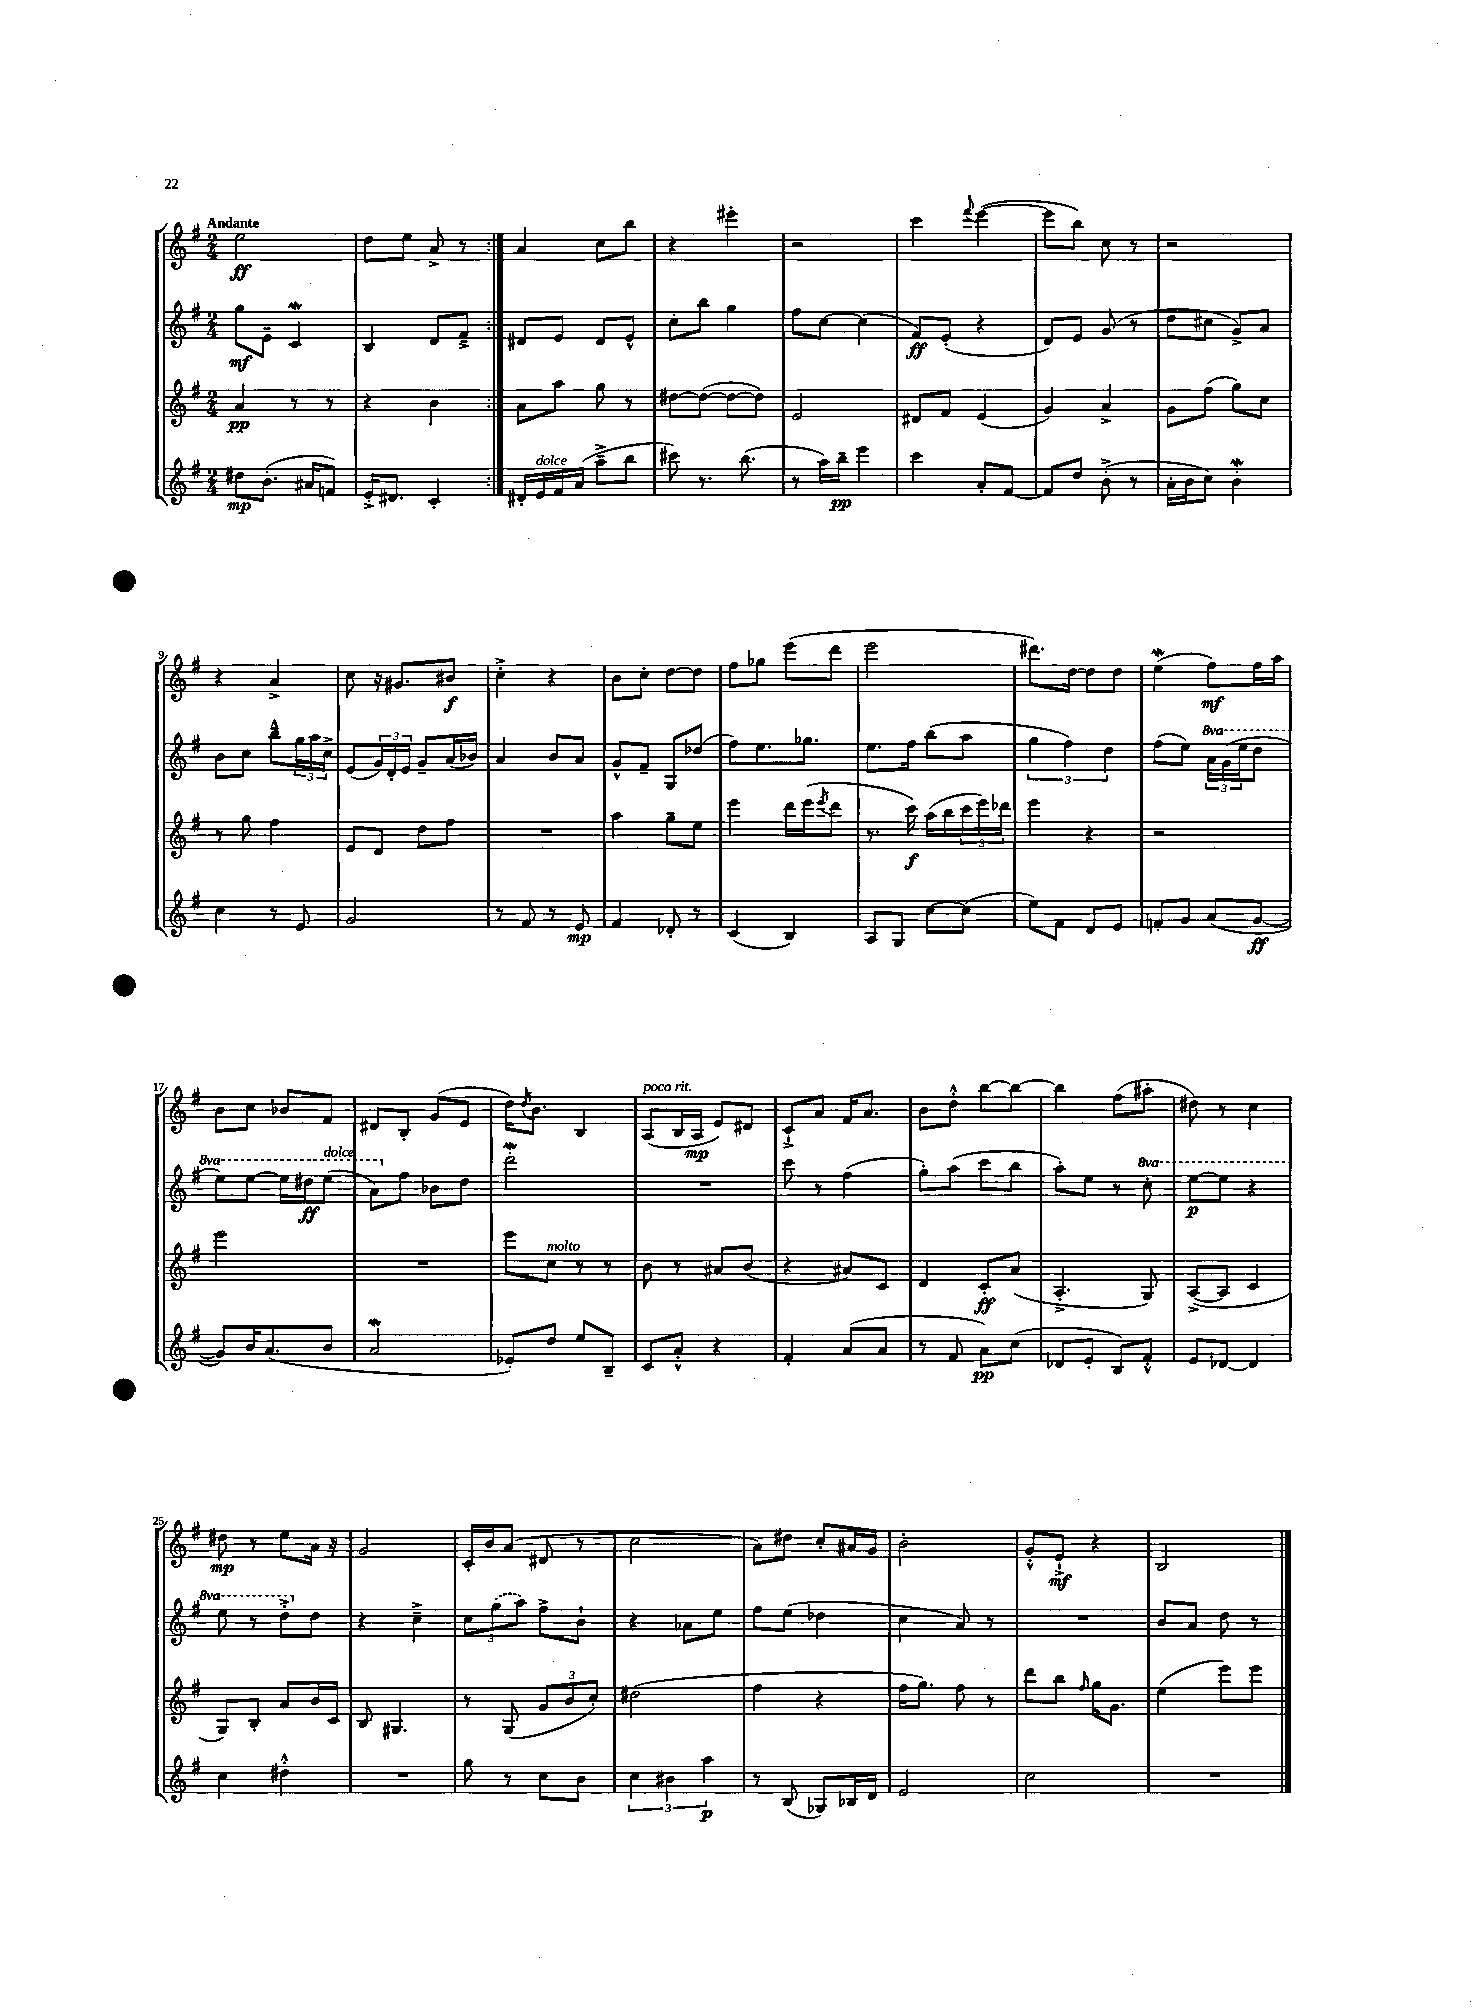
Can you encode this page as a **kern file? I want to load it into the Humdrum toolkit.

**kern	**dynam	**kern	**dynam	**kern	**dynam	**kern	**dynam
*part4	*part4	*part3	*part3	*part2	*part2	*part1	*part1
*staff4	*staff4	*staff3	*staff3	*staff2	*staff2	*staff1	*staff1
*clefG2	*	*clefG2	*	*clefG2	*	*clefG2	*
*k[f#]	*	*k[f#]	*	*k[f#]	*	*k[f#]	*
*M2/4	*	*M2/4	*	*M2/4	*	*M2/4	*
=1	=1	=1	=1	=1	=1	=1	=1
!	!	!	!	!	!	!LO:TX:a:B:t=Andante	!
8dd#X\L	mp	4a/	pp	8gg\L	mf	2ee\	ff
(8.b'\J	.	.	.	8e~\J	.	.	.
.	.	8r	.	4cw/	.	.	.
16a#X/KL	.	.	.	.	.	.	.
8fn/J)	.	8r	.	.	.	.	.
=2	=2	=2	=2	=2	=2	=2	=2
16e'^/KL	.	4r	.	4B/	.	8dd\L	.
8.d#X/J	.	.	.	.	.	.	.
.	.	.	.	.	.	8ee\J	.
4c'/	.	4b\	.	8d/L	.	8a^/	.
.	.	.	.	8f#~^/J	.	8r	.
=3:|!	=3:|!	=3:|!	=3:|!	=3:|!	=3:|!	=3:|!	=3:|!
16d#X'/LL	.	8a\L	.	8d#X/L	.	4a/	.
!LO:TX:a:i:t=dolce	!	!	!	!	!	!	!
16e/	.	.	.	.	.	.	.
16f#/	.	8aa\J	.	8e/J	.	.	.
(16a/JJ	.	.	.	.	.	.	.
8aa~^\L	.	8gg\	.	8d#/L	.	8cc\L	.
8bb\J	.	8r	.	8e^^/J	.	8bb\J	.
=4	=4	=4	=4	=4	=4	=4	=4
8ccc#X\)	.	[8dd#X\L	.	8cc'\L	.	4r	.
8.r	.	(8dd#\J_	.	8bb\J	.	.	.
.	.	8dd#\L_	.	4gg\	.	4eee#X'\	.
(8.bb\	.	.	.	.	.	.	.
.	.	8dd#\J])	.	.	.	.	.
=5	=5	=5	=5	=5	=5	=5	=5
8r	.	2e/	.	8ff#\L	.	2r	.
16aa\LL)	.	.	.	[8cc\J	.	.	.
16bb~\JJ	pp	.	.	.	.	.	.
4eee\	.	.	.	(4cc\]	.	.	.
=6	=6	=6	=6	=6	=6	=6	=6
4ccc\	.	8d#X/L	.	8f#/L)	ff	4ccc\	.
.	.	8f#/J	.	(8e'/J	.	.	.
.	.	.	.	.	.	8qqfff#/	.
8a'/L	.	(4e/	.	4r	.	([4eee\	.
[8f#/J	.	.	.	.	.	.	.
=7	=7	=7	=7	=7	=7	=7	=7
8f#/L]	.	4g/)	.	8d/L)	.	8eee\L]	.
8dd/J	.	.	.	8e/J	.	8bb\J)	.
(8b'^\	.	4a^/	.	(8g/	.	8cc\	.
8r	.	.	.	8r	.	8r	.
=8	=8	=8	=8	=8	=8	=8	=8
16a'\LL	.	8g\L	.	8dd\L	.	2r	.
16b\J	.	.	.	.	.	.	.
8cc\J)	.	(8ff#\J	.	8cc#X\J	.	.	.
4bW'\	.	8gg\L)	.	8g^/L)	.	.	.
.	.	8cc\J	.	8a/J	.	.	.
!!LO:LB:g=z
=9	=9	=9	=9	=9	=9	=9	=9
4cc\	.	8r	.	8b\L	.	4r	.
.	.	8gg\	.	8cc\J	.	.	.
8r	.	4ff#\	.	8bb~^^\L	.	4a^/	.
8e/	.	.	.	24gg\L	.	.	.
.	.	.	.	24aa\	.	.	.
.	.	.	.	24cc^\JJ	.	.	.
=10	=10	=10	=10	=10	=10	=10	=10
2g/	.	8e/L	.	(8e/L	.	8cc\	.
.	.	8d/J	.	24g/L)	.	16r	.
.	.	.	.	24d'/	.	.	.
.	.	.	.	.	.	8.g#X/L	.
.	.	.	.	24e/JJ	.	.	.
.	.	8dd\L	.	8g~/L	.	.	.
.	.	8ff#\J	.	(16a/L	.	8b#X/J	f
.	.	.	.	16b-X/JJ)	.	.	.
=11	=11	=11	=11	=11	=11	=11	=11
8r	.	2r	.	4a/	.	4cc'^\	.
8f#/	.	.	.	.	.	.	.
8r	.	.	.	8b/L	.	4r	.
8e/	mp	.	.	8a/J	.	.	.
=12	=12	=12	=12	=12	=12	=12	=12
4f#/	.	4aa\	.	8g^^/L	.	8b\L	.
.	.	.	.	8f#~/J	.	8cc'\J	.
8d-X'/	.	8gg~\L	.	8G/L	.	[8dd\L	.
8r	.	8ee\J	.	(8dd-X/J	.	8dd\J]	.
=13	=13	=13	=13	=13	=13	=13	=13
(4c/	.	4eee\	.	8ff#\L)	.	8ff#\L	.
.	.	.	.	8.ee\	.	8gg-X\J	.
4B/)	.	16ddd\LL	.	.	.	(8eee\L	.
.	.	(16eee\J	.	8.gg-X\J	.	.	.
.	.	8qeee/	.	.	.	.	.
.	.	8ddd\J	.	.	.	8ddd\J	.
=14	=14	=14	=14	=14	=14	=14	=14
8A/L	.	8.r	.	8.ee\L	.	2eee\	.
8G/J	.	.	.	.	.	.	.
.	.	16ccc\)	f	16ff#\Jk	.	.	.
[8cc\L	.	(16aa\LL	.	(8bb\L	.	.	.
.	.	16bb\	.	.	.	.	.
(8cc\J]	.	24ccc\	.	8aa\J	.	.	.
.	.	24eee\)	.	.	.	.	.
.	.	24ddd-X\JJ	.	.	.	.	.
=15	=15	=15	=15	=15	=15	=15	=15
8ee\L)	.	4eee\	.	6gg\	.	8.ddd#X\L)	.
8f#\J	.	.	.	.	.	.	.
.	.	.	.	6ff#\)	.	.	.
.	.	.	.	.	.	[16dd\Jk	.
8d/L	.	4r	.	.	.	8dd\L]	.
.	.	.	.	6dd\	.	.	.
8e/J	.	.	.	.	.	8dd\J	.
=16	=16	=16	=16	=16	=16	=16	=16
8fn'/L	.	2r	.	(8ff#\L	.	(4eeW\	.
8g/J	.	.	.	8ee\J)	.	.	.
*	*	*	*	*8va	*	*	*
(8a/L	.	.	.	24aa\LL	.	8ff#\L)	mf
.	.	.	.	(24gg\	.	.	.
.	.	.	.	24eee\J	.	.	.
[8g/J	ff	.	.	8ddd\J	.	16ff#\L	.
.	.	.	.	.	.	16aa\JJ	.
!!LO:LB:g=z
=17	=17	=17	=17	=17	=17	=17	=17
8g/L])	.	2eee\	.	8eee\L)	.	8b\L	.
16b/K	.	.	.	[8eee\J	.	8cc\J	.
(8.a/	.	.	.	.	.	.	.
.	.	.	.	16eee\LL]	.	8b-X/L	.
.	.	.	.	16ddd#X\J	ff	.	.
!	!	!	!	!LO:TX:a:i:t=dolce	!	!	!
8b/J	.	.	.	(8eee\J	.	8f#/J	.
=18	=18	=18	=18	=18	=18	=18	=18
2aW/	.	2r	.	8aa\L)	.	8d#X/L	.
*	*	*	*	*X8va	*	*	*
.	.	.	.	8ff#\J	.	8B'/J	.
.	.	.	.	8b-X\L	.	(8g/L	.
.	.	.	.	8dd\J	.	8e/J	.
=19	=19	=19	=19	=19	=19	=19	=19
8e-X'/L)	.	8eee\L	.	2dddW'\	.	16dd\KL)	.
.	.	.	.	.	.	8qdd/	.
.	.	.	.	.	.	8.b\J	.
!	!	!LO:TX:a:i:t=molto	!	!	!	!	!
8dd/J	.	8cc\J	.	.	.	.	.
8ee/L	.	8r	.	.	.	4B/	.
8B~/J	.	8r	.	.	.	.	.
=20	=20	=20	=20	=20	=20	=20	=20
!	!	!	!	!	!	!LO:TX:a:i:t=poco rit.	!
8c/L	.	8b\	.	2r	.	(8A/L	.
8a'^^/J	.	8r	.	.	.	16B/L	.
.	.	.	.	.	.	16A/JJ	mp
4r	.	8a#X/L	.	.	.	8e/L)	.
.	.	(8b/J	.	.	.	8d#X/J	.
=21	=21	=21	=21	=21	=21	=21	=21
4f#'/	.	4r	.	8ccc\	.	8c`^/L	.
.	.	.	.	8r	.	8a/J	.
(8a/L	.	8a#X/L)	.	(4ff#\	.	16f#/KL	.
.	.	.	.	.	.	8.a/J	.
8a/J	.	8c/J	.	.	.	.	.
=22	=22	=22	=22	=22	=22	=22	=22
8r	.	4d/	.	8gg'\L)	.	8b\L	.
8f#/	.	.	.	(8aa\J	.	8dd'^^\J	.
8a\L)	pp	8c'/L	ff	8ccc\L	.	[8bb\L	.
(8cc\J	.	(8a/J	.	8bb\J	.	8bb\J_	.
=23	=23	=23	=23	=23	=23	=23	=23
8d-X/L	.	4.A'^/	.	8aa'\L)	.	4bb\]	.
8e'/J	.	.	.	8ee\J	.	.	.
8B/L)	.	.	.	8r	.	(8ff#\L	.
*	*	*	*	*8va	*	*	*
8f#'^^/J	.	8G/)	.	8ccc'\	.	8aa#X'\J	.
=24	=24	=24	=24	=24	=24	=24	=24
8e/L	.	([8A^/L	.	[8eee\L	p	8dd#X\)	.
[8d-X/J	.	8A/J]	.	8eee\J]	.	8r	.
4d-/]	.	4c/	.	4r	.	4cc\	.
!!LO:LB:g=z
=25	=25	=25	=25	=25	=25	=25	=25
4cc\	.	8G/L)	.	8eee\	.	8dd#X\	mp
.	.	8B'/J	.	8r	.	8r	.
4dd#X'^^\	.	8a/L	.	8ddd'^\L	.	8ee\L	.
*	*	*	*	*X8va	*	*	*
.	.	16b/L	.	8dd\J	.	16a\Jk	.
.	.	16c/JJ	.	.	.	16r	.
=26	=26	=26	=26	=26	=26	=26	=26
2r	.	8B/	.	4r	.	2g/	.
.	.	4.G#X/	.	.	.	.	.
.	.	.	.	4cc~^\	.	.	.
=27	=27	=27	=27	=27	=27	=27	=27
8gg\	.	8r	.	12cc\L	.	16c'/LL	.
.	.	.	.	.	.	16b/J	.
.	.	.	.	(12gg\	.	.	.
8r	.	(8G/	.	.	.	(8a/J	.
.	.	.	.	12aa\J)	.	.	.
8cc\L	.	12g/L	.	8ff#^\L	.	8d#X/	.
.	.	12b/	.	.	.	.	.
8b\J	.	.	.	8b`\J	.	8r	.
.	.	12cc'/J)	.	.	.	.	.
=28	=28	=28	=28	=28	=28	=28	=28
6cc\	.	(2dd#X\	.	4r	.	2cc\	.
6b#X\	.	.	.	.	.	.	.
.	.	.	.	8a-X\L	.	.	.
6aa\	p	.	.	.	.	.	.
.	.	.	.	8ee\J	.	.	.
=29	=29	=29	=29	=29	=29	=29	=29
8r	.	4ff#\	.	8ff#\L	.	8a\L)	.
(8B/	.	.	.	(8ee\J	.	8dd#X\J	.
8G-X/L)	.	4r	.	4dd-X\	.	8cc'/L	.
16B-X/L	.	.	.	.	.	16a#X/L	.
16d/JJ	.	.	.	.	.	16g/JJ	.
=30	=30	=30	=30	=30	=30	=30	=30
2e/	.	16ff#\KL	.	4cc\	.	2b'\	.
.	.	8.gg\J)	.	.	.	.	.
.	.	8ff#\	.	8a/)	.	.	.
.	.	8r	.	8r	.	.	.
=31	=31	=31	=31	=31	=31	=31	=31
2cc\	.	8ddd\L	.	2r	.	8g'^^/L	.
.	.	8bb\J	.	.	.	8e`^/J	mf
.	.	16qqff#/	.	.	.	.	.
.	.	16gg\KL	.	.	.	4r	.
.	.	8.g\J	.	.	.	.	.
=32	=32	=32	=32	=32	=32	=32	=32
2r	.	(4ee\	.	8b/L	.	2B/	.
.	.	.	.	8a/J	.	.	.
.	.	8eee\L)	.	8dd\	.	.	.
.	.	8eee\J	.	8r	.	.	.
==	==	==	==	==	==	==	==
*-	*-	*-	*-	*-	*-	*-	*-
